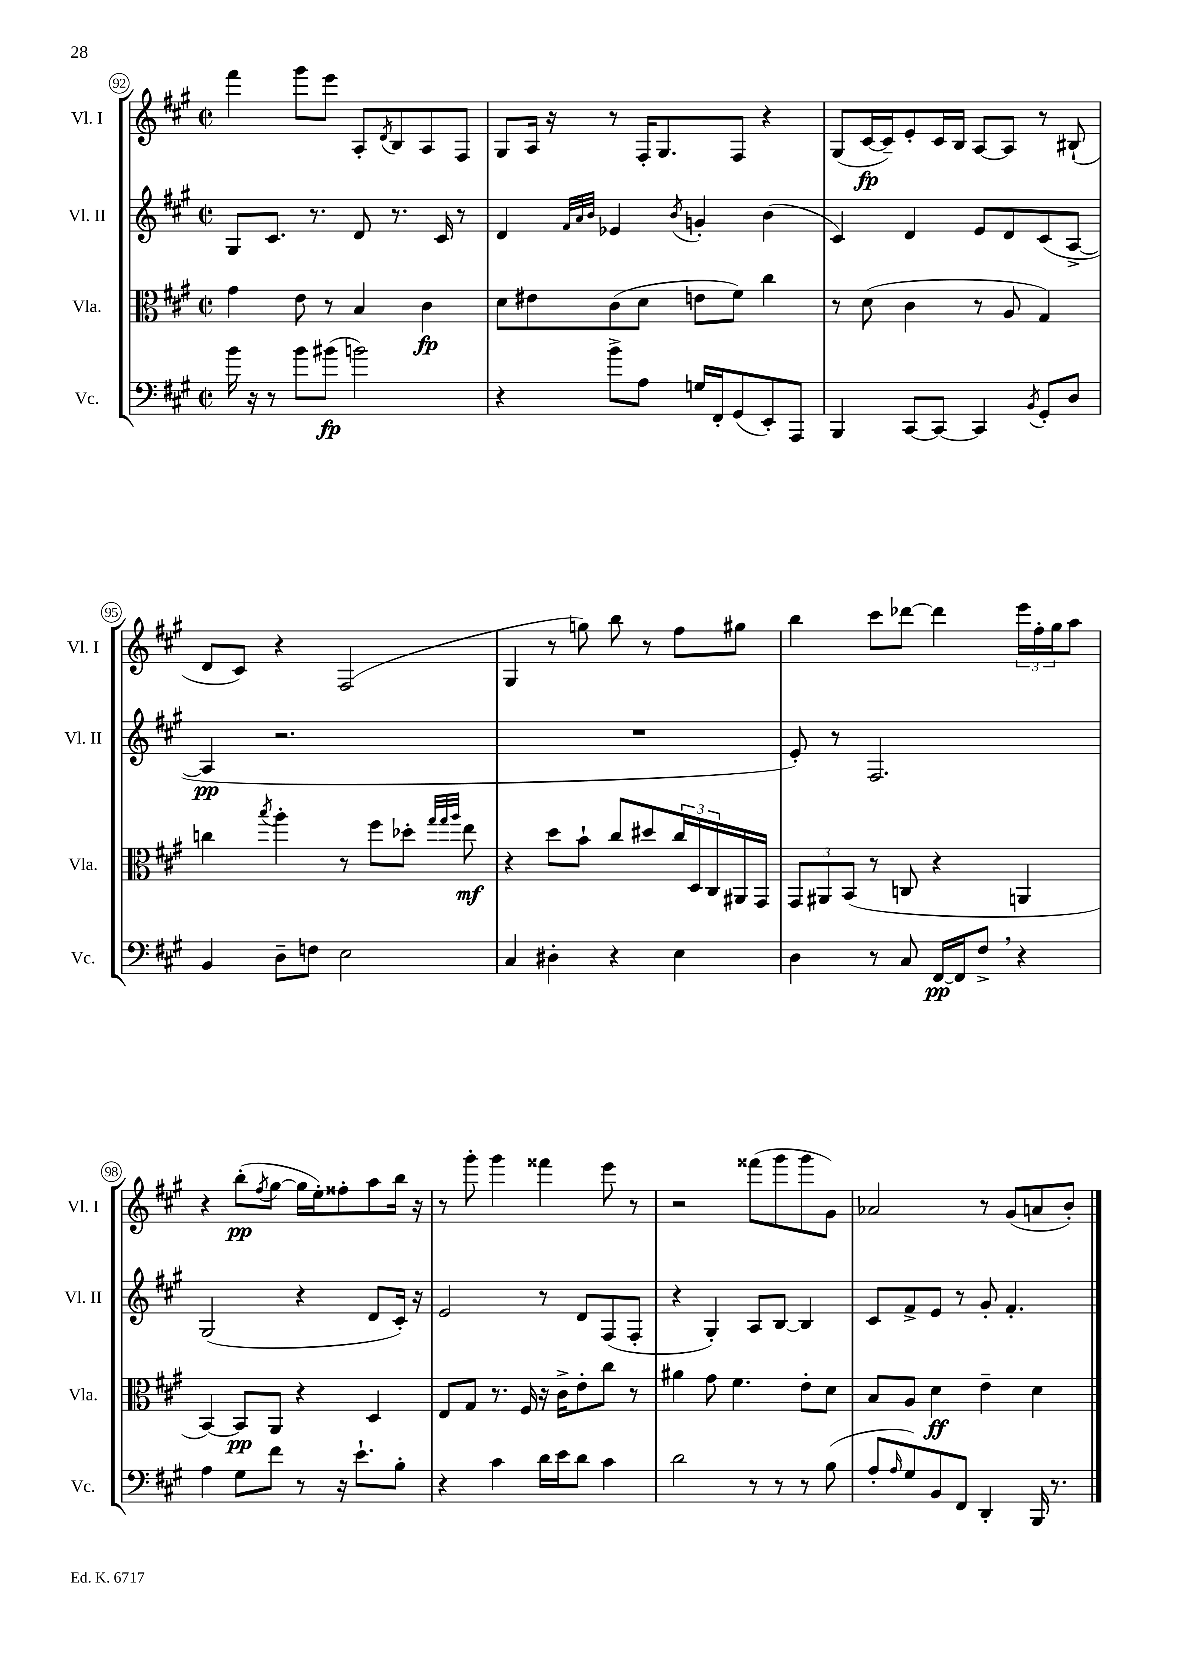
<<
\new StaffGroup <<
\new Staff = "s0" \with { instrumentName = "Vl. I" shortInstrumentName = "Vl. I" } {
    \clef treble \key a \major \defaultTimeSignature \time 2/2
    fis'''4 gis'''8 e'''8 a8-. \acciaccatura { d'8 } b8 a8 fis8 |
    gis8 a16 r16 r8 fis16-. gis8. fis8 r4 |
    gis8( cis'16~\fp cis'16--) e'8-. cis'16 b16 a8~ a8 r8 bis8-!( |
    d'8 cis'8) r4 fis2( |
    gis4 r8 g''8) b''8 r8 fis''8 gis''8 |
    b''4 cis'''8 des'''8~ des'''4 \tuplet 3/2 { e'''16 fis''16-. gis''16 } a''8 |
    r4 b''8-.\pp( \acciaccatura { fis''8 } gis''8~ gis''16 e''16-.) fisis''8-. a''8 b''16 r16 |
    r8 gis'''8-. gis'''4 fisis'''4 e'''8 r8 |
    r2 fisis'''8( gis'''8 gis'''8 gis'8) |
    aes'2 r8 gis'8( a'8 b'8-.) \bar "|." |
}
\new Staff = "s1" \with { instrumentName = "Vl. II" shortInstrumentName = "Vl. II" } {
    \clef treble \key a \major \defaultTimeSignature \time 2/2
    gis8 cis'8. r8. d'8 r8. cis'16 r8 |
    d'4 \grace { fis'32 a'32 b'32 } ees'4 \acciaccatura { b'8 } g'4-. b'4( |
    cis'4) d'4 e'8 d'8 cis'8( a8~-> |
    a4\pp r2. |
    R1 |
    e'8-.) r8 fis2. |
    gis2( r4 d'8 cis'16-.) r16 |
    e'2 r8 d'8 fis8( fis8-. |
    r4 gis4-.) a8 b8~ b4 |
    cis'8 fis'8-> e'8 r8 gis'8-. fis'4.-. \bar "|." |
}
\new Staff = "s2" \with { instrumentName = "Vla." shortInstrumentName = "Vla." } {
    \clef alto \key a \major \defaultTimeSignature \time 2/2
    gis'4 e'8 r8 b4 cis'4\fp |
    d'8 eis'8 cis'8( d'8 e'8 fis'8) cis''4 |
    r8 d'8( cis'4 r8 a8 gis4) |
    c''4 \acciaccatura { b''8 } a''4-. r8 fis''8 des''8-. \grace { gis''32 gis''32 a''32 } e''8\mf |
    r4 d''8 b'8-! cis''8 dis''8 \tuplet 3/2 { cis''16 d16 cis16 } ais,16 gis,16 |
    \tuplet 3/2 { gis,8 ais,8 b,8( } r8 c8 r4 a,4 |
    b,4~) b,8\pp a,8 r4 d4 |
    e8 gis8 r8. fis16 r16 cis'16-> e'8-. cis''8 r8 |
    ais'4 gis'8 fis'4. e'8-. d'8 |
    b8 a8 d'4\ff e'4-- d'4 \bar "|." |
}
\new Staff = "s3" \with { instrumentName = "Vc." shortInstrumentName = "Vc." } {
    \clef bass \key a \major \defaultTimeSignature \time 2/2
    b'16 r16 r8 b'8 bis'8\fp( b'2) |
    r4 b'8-> a8 g16 fis,16-. gis,8( e,8-.) a,,8 |
    b,,4 cis,8~ cis,8~ cis,4 \acciaccatura { b,8 } gis,8-. d8 |
    b,4 d8-- f8 e2 |
    cis4 dis4-. r4 e4 |
    d4 r8 cis8 fis,16~\pp fis,16 fis8-> \breathe r4 |
    a4 gis8 fis'8 r8 r16 e'8.-! b8-. |
    r4 cis'4 d'16 e'16 d'8 cis'4 |
    d'2 r8 r8 r8 b8( |
    a8-. \grace { a16 } gis8) b,8 fis,8 d,4-. b,,16 r8. \bar "|." |
}
>>
>>
\layout { \context { \Score currentBarNumber = #92 \override BarNumber.stencil = #(make-stencil-circler 0.1 0.3 ly:text-interface::print) } }
